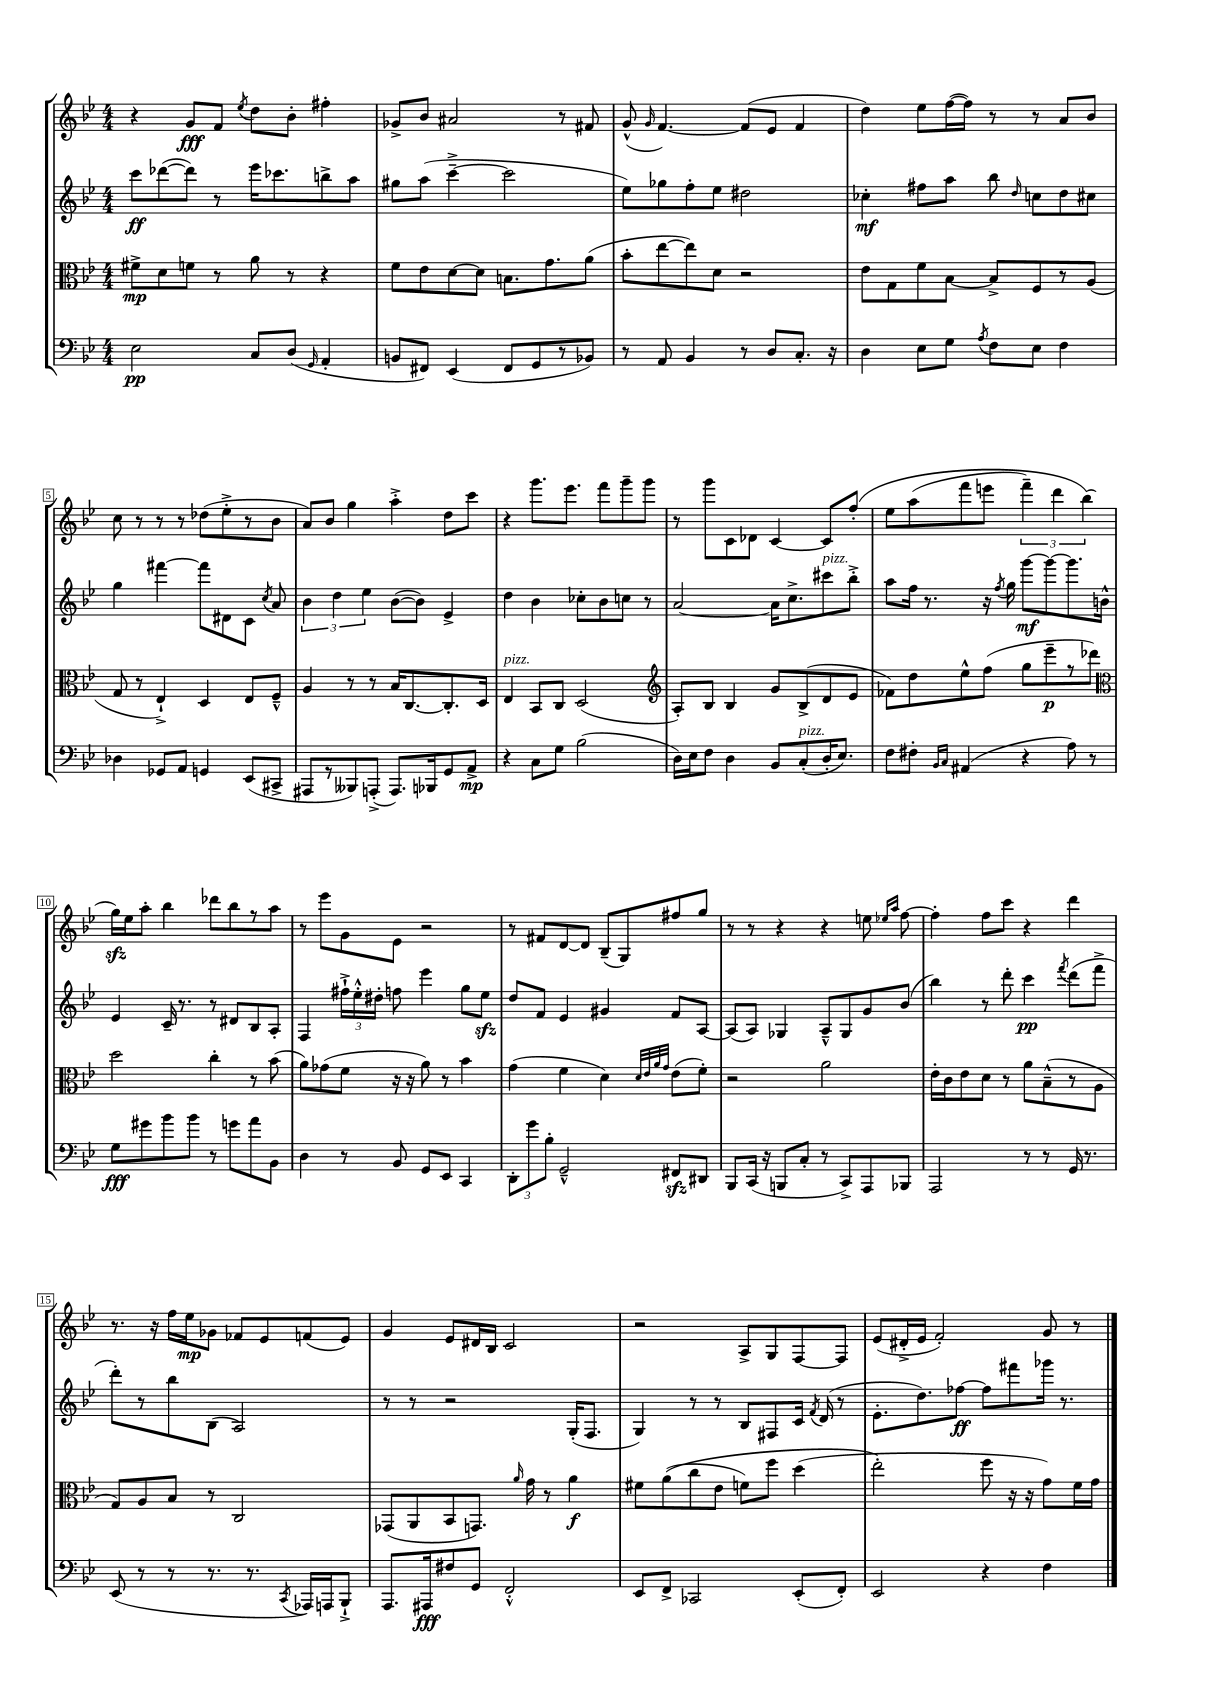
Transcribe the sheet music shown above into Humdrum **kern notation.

**kern	**kern	**kern	**kern
*staff4	*staff3	*staff2	*staff1
*clefF4	*clefC3	*clefG2	*clefG2
*k[b-e-]	*k[b-e-]	*k[b-e-]	*k[b-e-]
*M4/4	*M4/4	*M4/4	*M4/4
2E-	8f#^	8ccc	4r
.	8d	([8ddd-	.
.	8f	8ddd-])	8g
.	8r	8r	8f
.	.	.	8qee-
8C	8a	16eee-	8dd
.	.	8.ccc-	.
(8D	8r	.	8b-'
16qqGG	.	.	.
4AA'	4r	8bb^	4ff#'
.	.	8aa	.
=	=	=	=
8BB	8f	8gg#	8g-^
8FF#)	8e-	(8aa	8b-
(4EE-	[8d	[4ccc~^	2a#
.	8d]	.	.
8FF#	8.B	2ccc]	.
8GG	.	.	.
.	8.g	.	.
8r	.	.	8r
8BB-)	(8a	.	8f#
=	=	=	=
8r	8b-'	8ee-)	(8g^^
.	.	.	16qqg
8AA	[8ee-	8gg-	[4.f)
4BB-	8ee-])	8ff'	.
.	8d	8ee-	.
8r	2r	2dd#	(8f]
8D	.	.	8e-
8.C'	.	.	4f
16r	.	.	.
=	=	=	=
4D	8e-	4cc-'	4dd)
.	8G	.	.
8E-	8f	8ff#	8ee-
8G	[8B-	8aa	([16ff
.	.	.	16ff])
8qA	.	.	.
8F	8B-^]	8bb-	8r
.	.	16qqdd	.
8E-	8F	8cc	8r
4F	8r	8dd	8a
.	(8A	8cc#	8b-
=	=	=	=
4D-	8G	4gg	8cc
.	8r	.	8r
8GG-	4E-`^)	[4fff#	8r
8AA	.	.	8r
4GG	4D	8fff#]	(8dd-
.	.	8d#	8ee-'^
(8EE-	8E-	8c	8r
.	.	8qcc	.
8CC#^	8F~^^	8a	8b-
=	=	=	=
8AAA#	4A	6b-	8a)
8r	.	.	8b-
.	.	6dd	.
8BBB--)	8r	.	4gg
.	.	6ee-	.
(8AAA'^	8r	.	.
8.AAA)	16B-	([8b-	4aa'^
.	[8.C	.	.
.	.	8b-])	.
16BBB-	.	.	.
8GG	8.C']	4e-^	8dd
8AA^	.	.	8ccc
.	16D	.	.
=	=	=	=
4r	4E-	4dd	4r
8C	8BB-	4b-	8.ggg
8G	8C	.	.
.	.	.	8.eee-
(2B-	(2D	8cc-'	.
.	.	8b-	8fff
.	.	8cc	8ggg~
.	.	8r	8ggg
=	=	=	=
*	*clefG2	*	*
16D)	8A')	[2a	8r
16E-	.	.	.
8F	8B-	.	8ggg
4D	4B-	.	8c
.	.	.	8d-
8BB-	8g	16a]	[4c
.	.	8.cc^	.
(8C'	(8B-^	.	.
16D'	8d	8ccc#	8c]
8.E-)	.	.	.
.	8e-	8bb-'^	&(8ff'
=	=	=	=
8F	8f-)	8aa	8ee-
8F#'	8dd	16ff	(8aa
.	.	8.r	.
16qqBB-	.	.	.
16qqC	.	.	.
(4AA#	8ee-^^	.	8fff
.	(8ff	16r	8eee
.	.	8qff	.
.	.	16gg	.
4r	8gg	[8ggg	6fff~)
.	8eee-~	8ggg_	.
.	.	.	6ddd
8A)	8r	8.ggg]	.
.	.	.	(6bb-&)
8r	8ddd-)	.	.
.	.	16b^^	.
=	=	=	=
*	*clefC3	*	*
8G	2dd	4e-	16gg)
.	.	.	16ee-
8g#	.	.	8aa'
8b-	.	16c~	4bb-
.	.	8.r	.
8b-	.	.	.
8r	4cc'	8r	8ddd-
8g	.	8d#	8bb-
8a	8r	8B-	8r
8BB-	(8b-	8A'	8aa
=	=	=	=
4D	8a)	4F	8r
.	(8g-	.	8eee-
8r	8f	24ff#`^	8g
.	.	24ee-'^^	.
.	.	24dd#'	.
8BB-	16r	8ff	8e-
.	16r	.	.
8GG	8a)	4eee-	2r
8EE-	8r	.	.
4CC	4b-	8gg	.
.	.	8ee-	.
=	=	=	=
12DD'	(4g	8dd	8r
12g	.	.	.
.	.	8f	8f#
12B-'	.	.	.
2GG~^^	4f	4e-	[8d
.	.	.	8d]
.	4d)	4g#	(8B-~
.	.	.	8G)
.	32qqd	.	.
.	32qqe-	.	.
.	32qqa	.	.
.	32qqg	.	.
8FF#	(8e-	8f	8ff#
8DD#	8f')	[8A	8gg
=	=	=	=
8BBB-	2r	(8A]	8r
(16CC	.	8A)	8r
16r	.	.	.
8BBB	.	4G-	4r
8C'	.	.	.
8r	2a	8A~^^	4r
8CC^)	.	8G-	.
8AAA	.	8g	8ee
.	.	.	16qqee-
.	.	.	16qqaa
8BBB-	.	(8b-	[8ff
=	=	=	=
2AAA	16e-'	4bb-)	4ff']
.	16c	.	.
.	8e-	.	.
.	8d	8r	8ff
.	8r	8ddd'	8ccc
8r	8a	4ccc	4r
8r	(8B-~^^	.	.
.	.	8qfff	.
16GG	8r	(8ddd	4ddd
8.r	.	.	.
.	8A	8fff^	.
=	=	=	=
(8EE-	8G)	8ddd')	8.r
8r	8A	8r	.
.	.	.	16r
8r	8B-	8bb-	16ff
.	.	.	16ee-
8.r	8r	(8B-	8g-
.	2C	2A)	8f-
8.r	.	.	.
.	.	.	8e-
8qCC	.	.	.
16AAA-)	.	.	(8f
16AAA	.	.	.
8BBB-`^	.	.	8e-)
=	=	=	=
8.AAA	(8GG-	8r	4g
.	8AA	8r	.
16AAA#	.	.	.
8F#	8BB-	2r	8e-
8GG	8.GG)	.	16d#
.	.	.	16B-
2FF'^^	.	.	2c
.	16qqa	.	.
.	16g	.	.
.	8r	.	.
.	4a	(16G'	.
.	.	8.F	.
=	=	=	=
8EE-	8f#	4G)	2r
8FF^	&((8a	.	.
2CC-	8cc	8r	.
.	8e-	8r	.
.	8f)	8B-	8A^
.	8ff	8F#	8G
(8EE-'	(4dd	16c	[8F
.	.	8qf	.
.	.	(16d	.
8FF')	.	8r	8F]
=	=	=	=
2EE-	2ee-'&)	8.e-'	(8e-
.	.	.	16d#'^
.	.	8.dd)	16e-
.	.	.	2f')
.	.	[8ff-	.
4r	8ff	8ff-]	.
.	16r	8fff#	.
.	16r	.	.
4F	8g)	16ggg-	8g
.	.	8.r	.
.	16f	.	8r
.	16g	.	.
==	==	==	==
*-	*-	*-	*-
